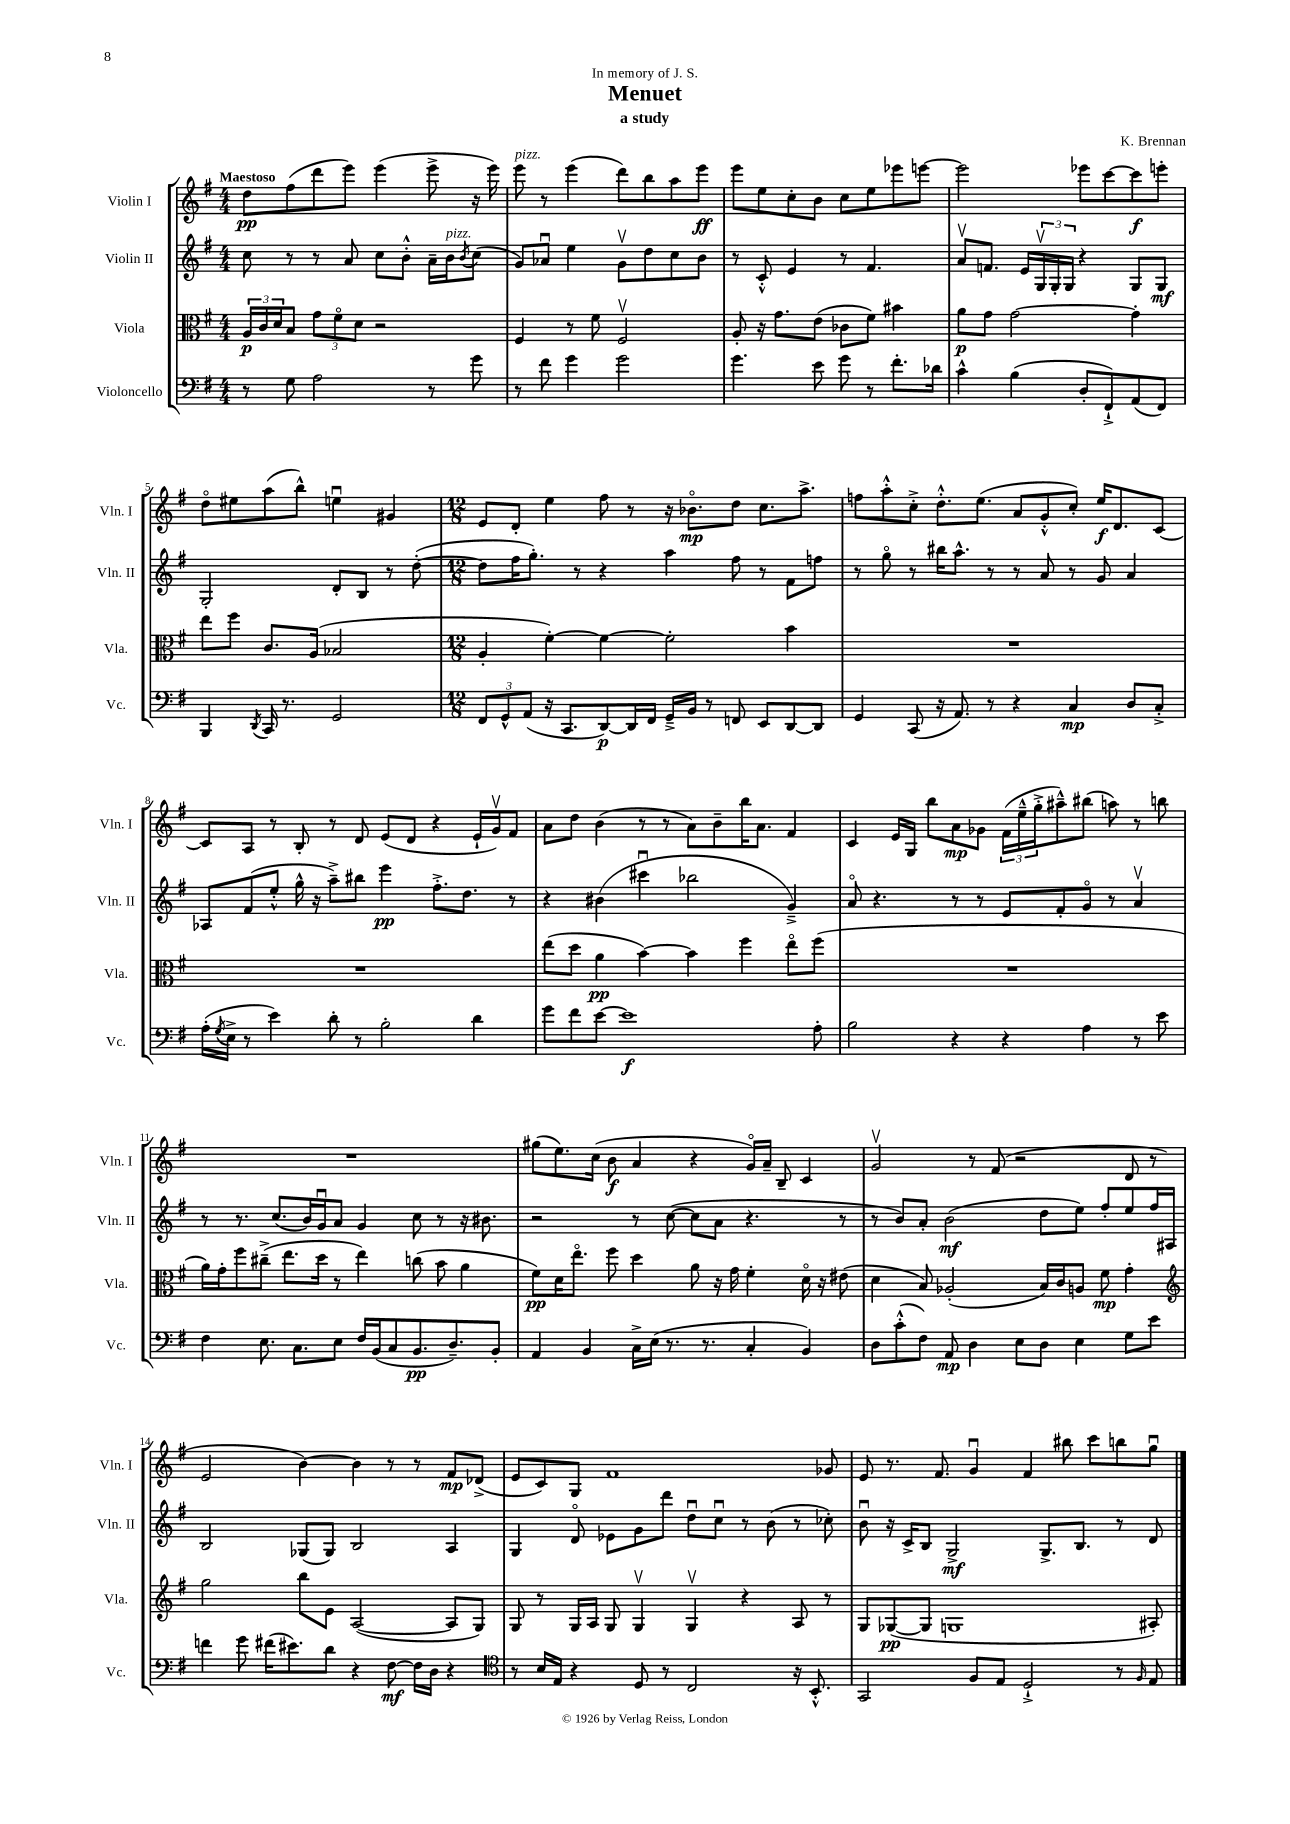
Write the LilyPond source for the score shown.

\header { title = "Menuet" composer = "K. Brennan" subtitle = "a study" dedication = "In memory of J. S." }
<<
\new StaffGroup <<
\new Staff = "s0" \with { instrumentName = "Violin I" shortInstrumentName = "Vln. I" } {
    \clef treble \key g \major \numericTimeSignature \time 4/4 \tempo "Maestoso"
    d''8\pp fis''8( d'''8 e'''8) e'''4( e'''8-> r16 e'''16) |
    e'''8^\markup { \italic "pizz." } r8 e'''4( d'''8) b''8 a''8 e'''8\ff |
    e'''8 e''8 c''8-. b'8 c''8 e''8 ees'''8 e'''8~ |
    e'''2 ees'''8 c'''8~ c'''8\f e'''8-. |
    d''8\flageolet eis''8 a''8( b''8-^) e''4\downbow gis'4 |
    \numericTimeSignature \time 12/8 e'8 d'8-. e''4 fis''8 r8 r16 bes'8.\flageolet\mp d''8 c''8. a''8.-> |
    f''8 a''8-.-^ c''8-.-> d''8.-.-^ e''8.( a'8 g'8-.-^ c''8-.) e''16\f d'8. c'8~ |
    c'8 a8 r8 b8-. r8 d'8 e'8( d'8 r4 e'16-! g'16\upbow) fis'8 |
    a'8 d''8 b'4( r8 r8 a'8) b'8-- b''16 a'8. fis'4 |
    c'4 e'16 g16 b''8 a'8\mp ges'8 \tuplet 3/2 { fis'16( e''16---^ g''16-.-> } ais''8---^) bis''8( a''8) r8 b''8 |
    R1. |
    gis''8( e''8.) c''16( b'8\f a'4 r4 g'16\flageolet) a'16-- b8-- c'4 |
    g'2\upbow r8 fis'8( r2 d'8 r8 |
    e'2 b'4~) b'4 r8 r8 fis'8\mp des'8->( |
    e'8 c'8) g8 fis'1 ges'8 |
    e'8 r8. fis'8. g'4\downbow fis'4 bis''8 c'''8 b''8 g''8\downbow \bar "|." |
}
\new Staff = "s1" \with { instrumentName = "Violin II" shortInstrumentName = "Vln. II" } {
    \clef treble \key g \major \numericTimeSignature \time 4/4
    c''8 r8 r8 a'8 c''8 b'8-.-^ a'16-- b'16^\markup { \italic "pizz." } \acciaccatura { b'8 } c''8( |
    g'8) aes'8\downbow e''4 g'8\upbow d''8 c''8 b'8 |
    r8 c'8-.-^ e'4 r8 fis'4. |
    a'8\upbow f'8. e'16 \tuplet 3/2 { g16\upbow g16-. g16 } r4 g8 g8\mf |
    g2-. d'8-. b8 r8 d''8~-.( |
    \numericTimeSignature \time 12/8 d''8 fis''16 g''8.-.) r8 r4 a''4 fis''8 r8 fis'8 f''8 |
    r8 g''8\flageolet r8 bis''16 a''8.-^ r8 r8 a'8 r8 g'8 a'4 |
    aes8 fis'8( e''8-.-^ g''16-^ r16 a''8--->) bis''8 e'''4\pp fis''8.-.-> d''8. r8 |
    r4 bis'4( cis'''4\downbow bes''2 g'4--->) |
    a'8\flageolet r4. r8 r8 e'8 fis'8-. g'8\flageolet r8 a'4\upbow |
    r8 r8. c''8.( b'16) g'16\downbow a'8 g'4 c''8 r8 r16 bis'8. |
    r2 r8 c''8~( c''8 a'8 r4. r8 |
    r8 b'8) a'8-. b'2\mf( d''8 e''8) fis''8-. e''8 fis''16 ais16 |
    b2 ges8( ges8) b2 a4 |
    g4 d'8\flageolet ees'8 g'8 d'''8 d''8\downbow c''8\downbow r8 b'8( r8 ces''8-.) |
    b'8\downbow r16 c'16-> b8 g2->\mf g8.-> b8. r8 d'8 \bar "|." |
}
\new Staff = "s2" \with { instrumentName = "Viola" shortInstrumentName = "Vla." } {
    \clef alto \key g \major \numericTimeSignature \time 4/4
    \tuplet 3/2 { a16\p c'16 d'16 } b8 \tuplet 3/2 { g'8 fis'8\flageolet d'8 } r2 |
    fis4 r8 fis'8 fis2\upbow |
    a8-. r16 g'8. e'8( ces'8 fis'8) bis'4 |
    a'8\p g'8 g'2~ g'4-. |
    e''8 fis''8 c'8. a16( bes2 |
    \numericTimeSignature \time 12/8 a4-. fis'4~-.) fis'4~ fis'2-. b'4 |
    R1. |
    R1. |
    e''8( d''8 a'4\pp b'4~) b'4 fis''4 e''8\flageolet fis''8( |
    R1. |
    a'16) g'16-. fis''8 cis''8--->( e''8. d''16 r8 e''4) c''8( b'8 a'4 |
    fis'8\pp) d'16 e''8.\flageolet fis''8 d''4 a'8 r16 g'16 fis'4-. d'16\flageolet r16 eis'8( |
    d'4 b8) aes2-.( b16) c'16 a8 fis'8\mp g'4-. |
    \clef treble g''2 b''8 e'8 a2~( a8 g8) |
    g8 r8 g16 a16 g8 g4\upbow g4\upbow r4 a8 r8 |
    g8 ges8~\pp( ges8 g1 ais8-.) \bar "|." |
}
\new Staff = "s3" \with { instrumentName = "Violoncello" shortInstrumentName = "Vc." } {
    \clef bass \key g \major \numericTimeSignature \time 4/4
    r8 g8 a2 r8 g'8 |
    r8 fis'8 g'4 g'2 |
    g'4. e'8 g'8 r8 fis'8.-. des'16 |
    c'4-^ b4( d8-. fis,8-!->) a,8( fis,8) |
    b,,4 \acciaccatura { d,8 } c,16 r8. g,2 |
    \numericTimeSignature \time 12/8 \tuplet 3/2 { fis,8 g,8-^ a,8( } r16 c,8. d,8~\p) d,16 fis,16 g,16---> b,16 r8 f,8 e,8 d,8~ d,8 |
    g,4 c,8( r16 a,8.) r8 r4 c4\mp d8 c8-.-> |
    a16-.( \acciaccatura { g8 } e16-> r8 e'4) d'8-. r8 b2-. d'4 |
    g'8 fis'8 e'8~ e'1\f a8-. |
    b2 r4 r4 a4 r8 e'8 |
    fis4 e8. c8. e8 fis16 b,16( c8 b,8.\pp d8.--) b,8-. |
    a,4 b,4 c16-> e16( r8. r8. c4-. b,4) |
    d8 c'8-.-^( fis8) a,8\mp d4 e8 d8 e4 g8 e'8 |
    f'4 g'8 fis'16( eis'8.) d'8 r4 fis8~\mf fis16 d16 r4 |
    \clef tenor r8 b16 e16 r4 d8 r8 c2 r16 b,8.-.-^ |
    g,2 fis8 e8 d2-!-> r8 \grace { fis16 } e8 \bar "|." |
}
>>
>>
